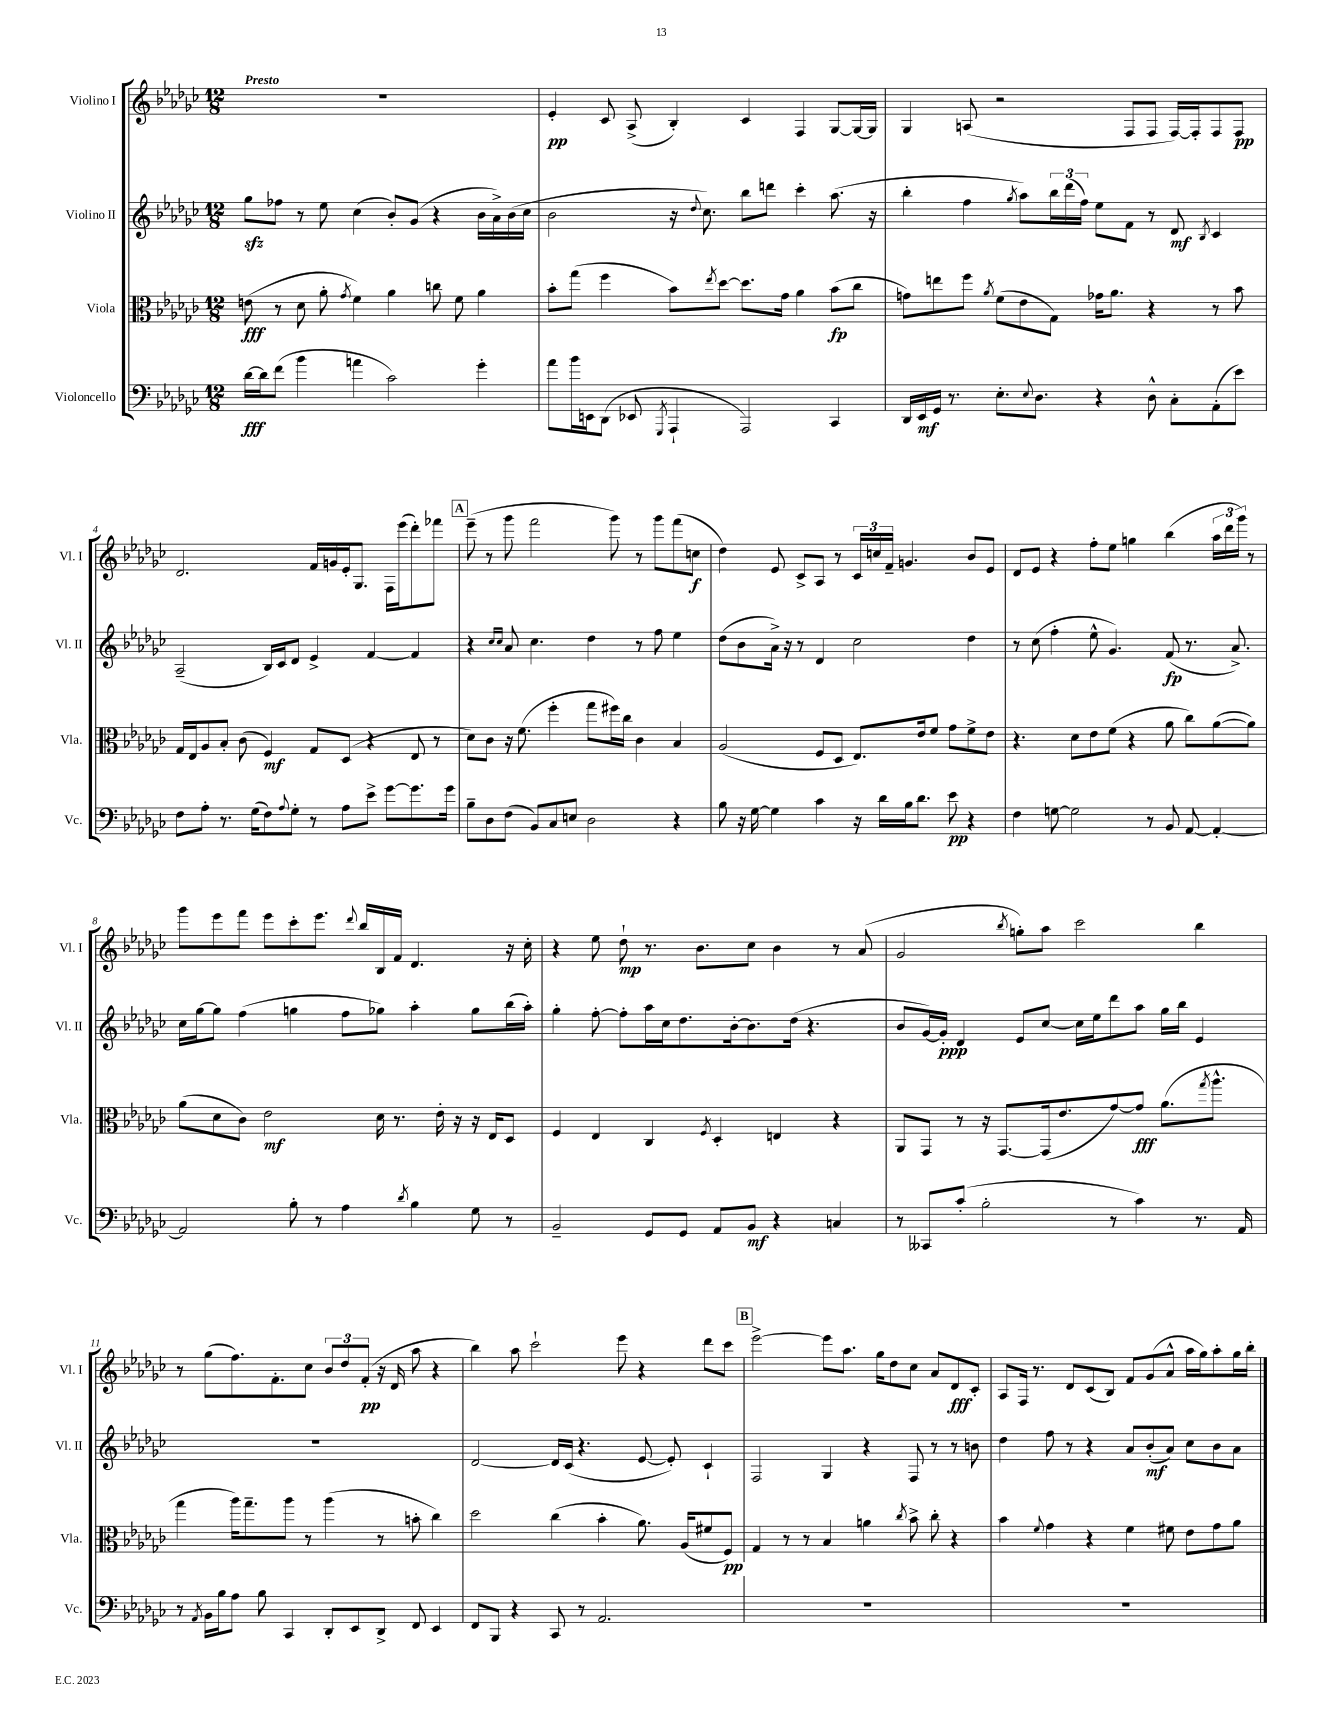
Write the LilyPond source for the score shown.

<<
\new StaffGroup <<
\new Staff = "s0" \with { instrumentName = "Violino I" shortInstrumentName = "Vl. I" } {
    \clef treble \key ges \major \numericTimeSignature \time 12/8 \tempo "Presto"
    R1. |
    ees'4-.\pp ces'8 aes8->( bes4-.) ces'4 f4 ges8~ ges16~ ges16 |
    ges4 a8( r2 f8 f8 f16~) f16-. f8 f8\pp |
    des'2. f'16 g'16 ees'16-. ges8. f16 ees'''16( des'''8-.) fes'''8 |
    \mark \markup { \box "A" } ees'''8--( r8 ges'''8 f'''2 ges'''8) r8 ges'''8 f'''8( c''8\f |
    des''4) ees'8 ces'8-> aes8 r8 \tuplet 3/2 { ces'16 c''16 f'16-- } g'4. bes'8 ees'8 |
    des'8 ees'8 r4 f''8-. ees''8 g''4 bes''4( \tuplet 3/2 { aes''16 des'''16 ges'''16) } r8 |
    ges'''8 ees'''8 f'''8 ees'''8 ces'''8-. ees'''8. \appoggiatura { des'''8 } bes''16 bes16 f'16 des'4. r16 ces''16-. |
    r4 ees''8 des''8-!\mp r8. bes'8. ces''8 bes'4 r8 aes'8( |
    ges'2 \acciaccatura { bes''8 } g''8-.) aes''8 ces'''2 bes''4 |
    r8 ges''8( f''8.) f'8.-. ces''8 \tuplet 3/2 { bes'8 des''8 f'8-.\pp( } r16 des'16 aes''8 r4 |
    bes''4) aes''8 ces'''2-! ees'''8 r4 des'''8 ces'''8 |
    \mark \markup { \box "B" } ees'''2~-> ees'''8 aes''8. ges''16 des''8 ces''8 aes'8 des'8\fff ces'8-. |
    aes8 f16 r8. des'8 ces'8( bes8) f'8 ges'8( aes'8-^ aes''16 ges''16) aes''8-. ges''16 bes''16-. \bar "|." |
}
\new Staff = "s1" \with { instrumentName = "Violino II" shortInstrumentName = "Vl. II" } {
    \clef treble \key ges \major \numericTimeSignature \time 12/8
    ges''8\sfz fes''8 r8 ees''8 ces''4( bes'8-.) ges'8( r4 bes'16 aes'16->) bes'16( ces''16 |
    bes'2 r16 \appoggiatura { des''8 } ces''8.) bes''8 d'''8 ces'''4-. aes''8.( r16 |
    bes''4-. f''4 \acciaccatura { ges''8 } aes''8) \tuplet 3/2 { bes''16 des'''16( f''16) } ees''8 f'8 r8 des'8\mf \acciaccatura { bes8 } ces'4 |
    aes2--( bes16) ces'16 des'8 ees'4-> f'4~ f'4 |
    \mark \markup { \box "A" } r4 \grace { ces''16 ces''16 } aes'8 ces''4. des''4 r8 f''8 ees''4 |
    des''8( bes'8 aes'16->) r16 r8 des'4 ces''2 des''4 |
    r8 ces''8( f''4-. ees''8-^ ges'4.) f'8\fp( r8. aes'8.->) |
    ces''16 ges''16~ ges''8 f''4( g''4 f''8 ges''8) aes''4-. ges''8 bes''16( aes''16-.) |
    ges''4-. f''8~-. f''8-. aes''16 ces''16 des''8. bes'16~-. bes'8. des''16( r4. |
    bes'8 ges'16~) ges'16-.\ppp des'4 ees'8 ces''8~ ces''16 ees''16 des'''8 aes''8 ges''16 bes''16 ees'4 |
    R1. |
    des'2~ des'16 ces'16( r4. ees'8~ ees'8-.) ces'4-! |
    \mark \markup { \box "B" } f2 ges4 r4 f8 r8 r8 b'8 |
    des''4 f''8 r8 r4 aes'8 bes'8-.\mf( aes'8) ces''8 bes'8 aes'8 \bar "|." |
}
\new Staff = "s2" \with { instrumentName = "Viola" shortInstrumentName = "Vla." } {
    \clef alto \key ges \major \numericTimeSignature \time 12/8
    e'8\fff( r8 des'8 aes'8-. \acciaccatura { ges'8 } f'4) aes'4 c''8 f'8 aes'4 |
    bes'8-. ges''8( f''4 bes'8) \acciaccatura { ees''8 } des''8~ des''8. ges'16 aes'4 bes'8\fp( ces''8 |
    g'8) e''8 f''8 \acciaccatura { aes'8 } f'8( ees'8 ges8) ges'16 aes'8. r4 r8 bes'8 |
    ges16 ees16 aes8 bes8-. ces'8( f4\mf) ges8 des8( r4 ees8 r8 |
    \mark \markup { \box "A" } des'8) ces'8 r16 f'8.( f''4-. ges''8 fis''16) ces''16 ces'4 bes4 |
    aes2( f8 des8 ees8.) ees'16 f'8 ges'8 f'8-> ees'8 |
    r4. des'8 ees'8 f'8( r4 aes'8 ces''8) aes'8~( aes'8) |
    aes'8( des'8 ces'8) ees'2\mf des'16 r8. ees'16-. r16 r16 ees16 des8 |
    f4 ees4 ces4 \acciaccatura { f8 } des4-. e4 r4 |
    aes,8 ges,8 r8 r16 ges,8.~ ges,16( ees'8. ges'8~) ges'8\fff aes'8.( \acciaccatura { ges''8 } aes''8.-^ |
    ges''4 aes''16) ges''8.-- aes''8 r8 aes''4( r8 b'8-. ces''4) |
    des''2 ces''4( bes'4-. aes'8.) aes16( fis'8 f8\pp) |
    \mark \markup { \box "B" } ges4 r8 r8 bes4 a'4 \acciaccatura { ces''8 } bes'8-> ces''8-. r4 |
    bes'4 \appoggiatura { f'8 } ges'4 r4 f'4 fis'8 ees'8 ges'8 aes'8 \bar "|." |
}
\new Staff = "s3" \with { instrumentName = "Violoncello" shortInstrumentName = "Vc." } {
    \clef bass \key ges \major \numericTimeSignature \time 12/8
    des'16~\fff des'16 f'8( bes'4 a'4 ces'2) ges'4-. |
    aes'8 bes'16 e,16 des,8( ees,8 \acciaccatura { ges,,8 } aes,,4-! aes,,2) ces,4 |
    des,16 ees,16\mf ges,16 r8. ees8.-. \appoggiatura { ees8 } des8. r4 des8-^ ces8-. aes,8-.( ees'8) |
    f8 aes8-. r8. ges16( f8) \appoggiatura { aes8 } ges8-. r8 aes8 ees'8-> ges'8~ ges'8. ges'16 |
    \mark \markup { \box "A" } bes8-- des8 f8( bes,8) ces8 e8 des2 r4 |
    bes8 r16 ges16~ ges4 ces'4 r16 des'16 bes16 des'8. ees'8\pp r4 |
    f4 g8~ g2 r8 bes,8 aes,8~ aes,4~-. |
    aes,2 bes8-. r8 aes4 \acciaccatura { des'8 } bes4 ges8 r8 |
    bes,2-- ges,8 ges,8 aes,8 bes,8\mf r4 c4 |
    r8 ceses,8 ces'8-.( bes2-. r8 ces'4) r8. aes,16 |
    r8 \acciaccatura { aes,8 } bes,16 bes16 aes8 bes8 ces,4 des,8-. ees,8 des,8-> f,8 ees,4 |
    f,8 bes,,8 r4 ces,8 r8 aes,2. |
    \mark \markup { \box "B" } R1. |
    R1. \bar "|." |
}
>>
>>
